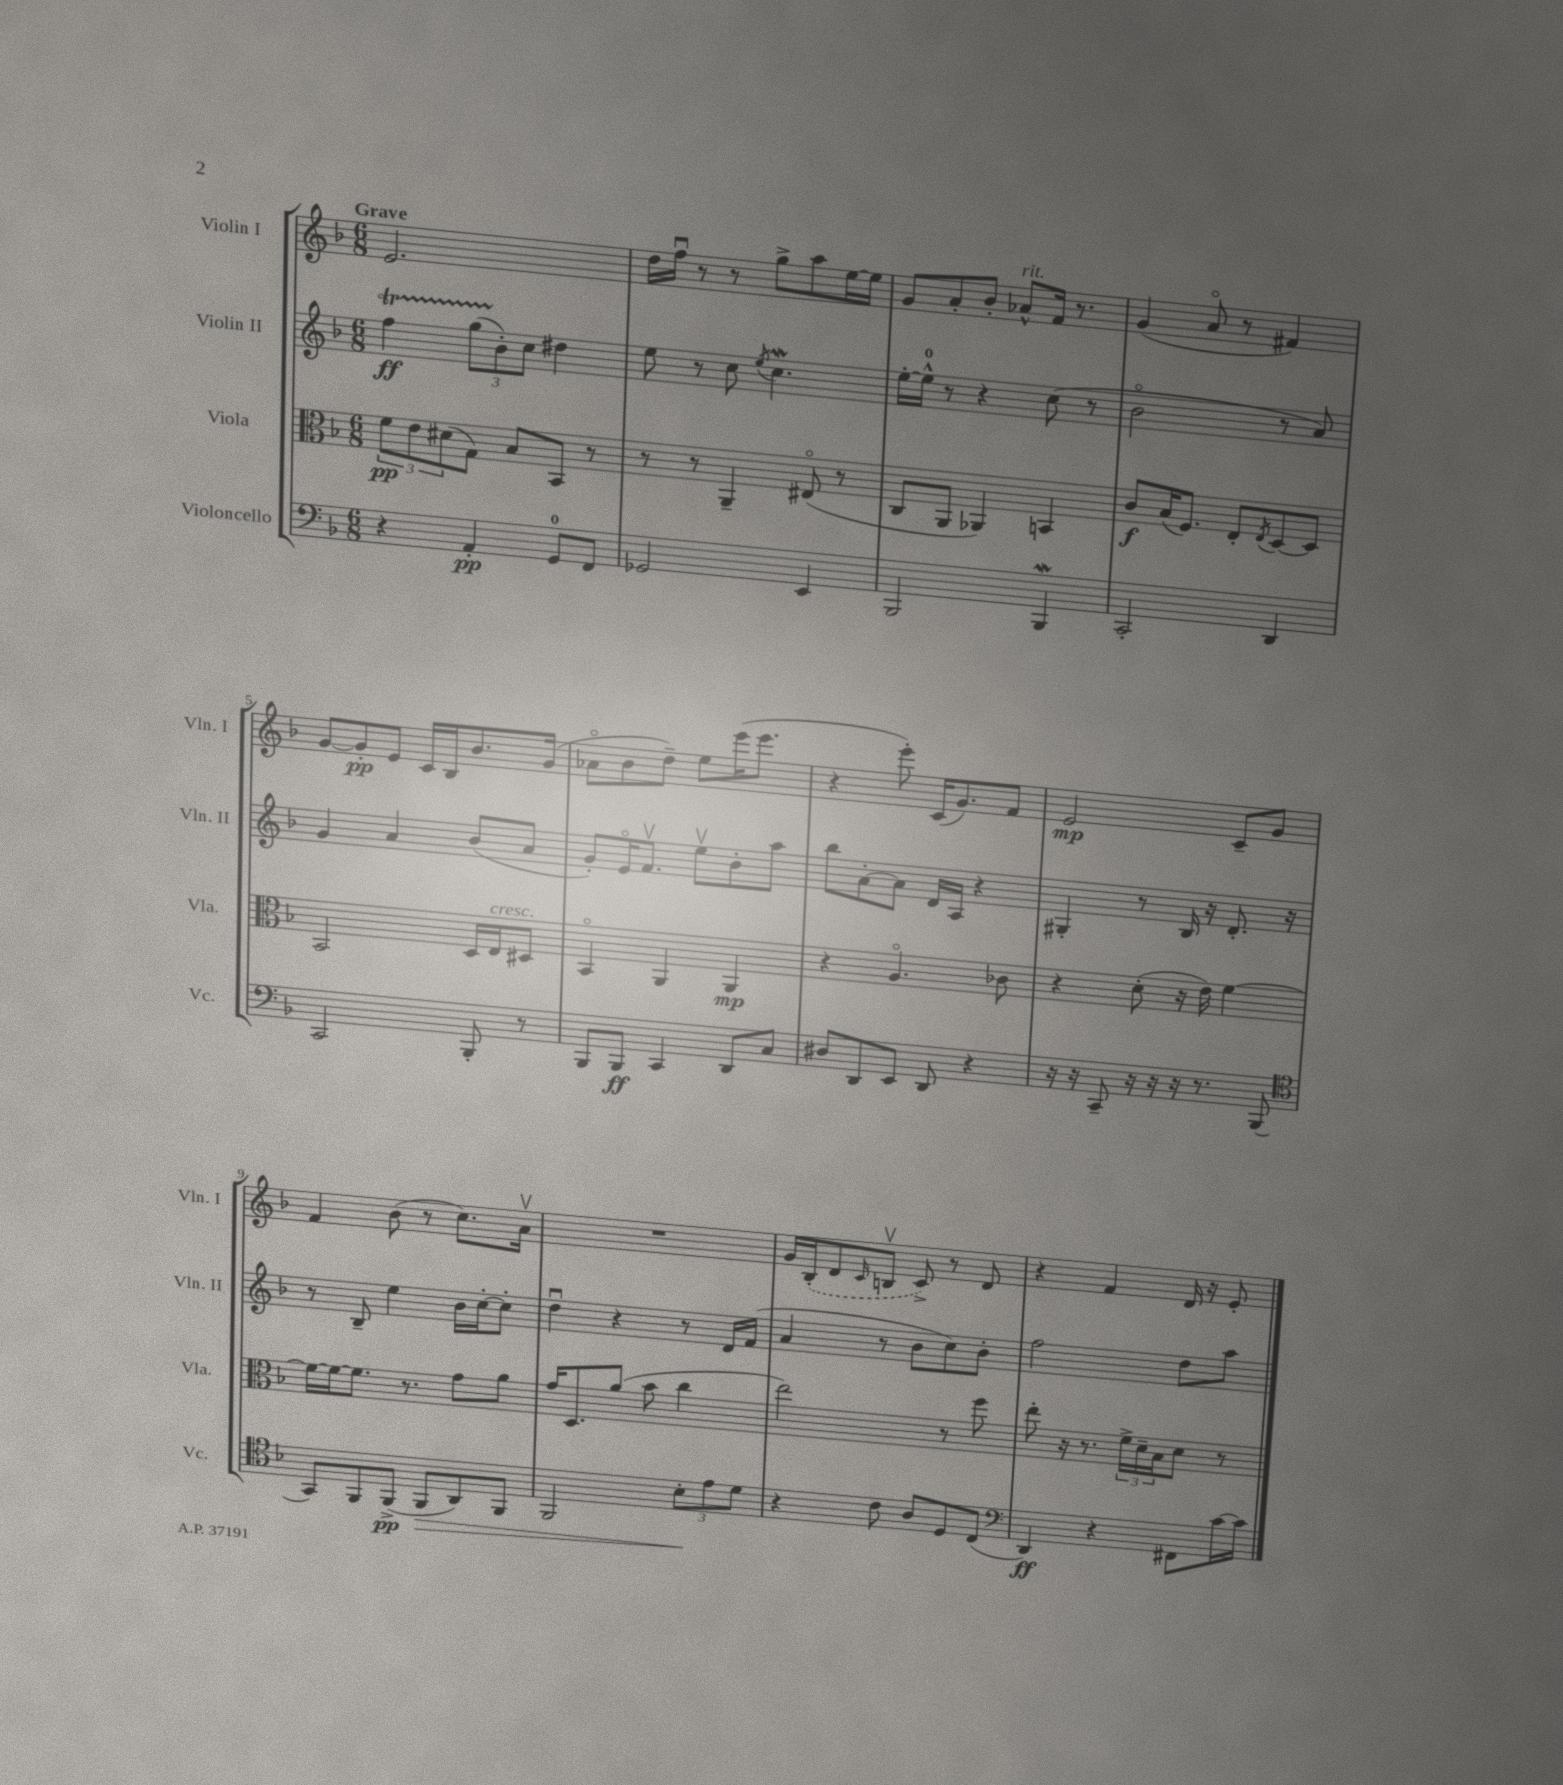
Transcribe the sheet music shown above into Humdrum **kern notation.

**kern	**kern	**kern	**kern
*staff4	*staff3	*staff2	*staff1
*clefF4	*clefC3	*clefG2	*clefG2
*k[b-]	*k[b-]	*k[b-]	*k[b-]
*M6/8	*M6/8	*M6/8	*M6/8
4r	12f\L	4ff\	2.e/
.	12e\	.	.
.	(12d#\	.	.
4AA'/	8G\J)	(12gg\L	.
.	.	12b-'\)	.
.	8B-/L	.	.
.	.	12cc\J	.
8GG/L	8BB-/J	4dd#\	.
8FF/J	8r	.	.
=	=	=	=
2GG-/	8r	8ee\	16dd\LL
.	.	.	16ffu\JJ
.	8r	8r	8r
.	4AA~/	8cc\	8r
.	.	8qee/	.
.	.	4.cc\	8gg^\L
4EE/	(8E#o/	.	8aa\
.	8r	.	[16ee\L
.	.	.	16ee\]JJ
=	=	=	=
2BBB-/	8C/L	[16ee'\LL	8g/L
.	.	16ee^^\]JJ	.
.	8AA/J	8r	8a'/
.	4AA-/)	4r	8b-'/J
.	.	.	8a-^^/L
4BBB-/	4BB/	(8cc\	16f/Jk
.	.	.	8.r
.	.	8r	.
=	=	=	=
2CC'/	8c/L	2b-o\	(4g/
.	(16B-/K	.	.
.	8.F/J)	.	.
.	.	.	8ao/
.	8E'/L	.	8r
.	8qE/	.	.
4DD/	[8D/	8r	4f#/)
.	8D/]J	8a/)	.
=	=	=	=
2CC/	2BB-/	4g/	[8g/L
.	.	.	8g'/]
.	.	4a/	8e/J
.	.	.	16c/LL
.	.	.	16B-/J
8BBB-'/	16D/LL	(8b-/L	8.b-/
.	16E/J	.	.
8r	8D#/J	8a/J	.
.	.	.	(16g/Jk
=	=	=	=
8BBB-/L	4BB-o/	8g'/L)	8a-o\L
8BBB-/J	.	16eo/K	8b-\
.	.	8.fv/J	.
4CC/	4AA/	.	8dd~\J)
.	.	8eev\L	8ee\L
8DD/L	4AA/	8b-'\	(16eee\K
.	.	.	8.eee\J
8C/J	.	8aa\J	.
=	=	=	=
8D#/L	4r	8bb-\L	4r
8DD/	.	[8a'\	.
8EE/J	4.Ao/	8a\]J	8eee'\)
8DD/	.	16d/LL	(16c/LK
.	.	16A/JJ	8.g/)
4r	.	4r	.
.	8c-\	.	8f/J
=	=	=	=
16r	4r	4G#'/	2e/
16r	.	.	.
8CC~/	.	.	.
16r	(8d'\	8r	.
16r	.	.	.
16r	16r	16B-/	.
8.r	16e\)	16r	.
.	[4f\	8.d'/	8c~/L
(8BBB-/	.	.	8g/J
.	.	16r	.
=	=	=	=
*clefC4	*	*	*
8GG/L)	16f\_LL	8r	4f/
.	16f\_J	.	.
8FF/	8.f\]J	8B-~/	.
(8FF^/J	.	4ee\	(8b-\
.	8.r	.	.
8FF/L	.	.	8r
8AA/)	8g\L	16b-\LL	8.cc\L)
.	.	[16cc'\J	.
8FF/J	8a\J	8cc'\]J	.
.	.	.	16av\Jk
=	=	=	=
2FF/	16g/LK	4ddu\	2.r
.	8.D/	.	.
.	(8a/J	4r	.
.	8b-\	.	.
12B-'\L	4cc\	8r	.
12e\	.	.	.
.	.	16d/LL	.
12d\J	.	.	.
.	.	(16f/JJ	.
=	=	=	=
4r	2ee\)	4a/	16g/LL
.	.	.	(16B-'/J
.	.	.	8d/
.	.	.	16qqc/
8c\	.	8r	8Bv/J
8A/L	.	8b-\L	8c^/)
8D/	8r	8cc\)	8r
(8C/J	8ff\	8b-'\J	8d/
=	=	=	=
*clefF4	*	*	*
4DD/)	8ee'\	2ff\	4r
.	16r	.	.
.	8.r	.	.
4r	.	.	4f/
.	24f^\LL	.	.
.	24d~\	.	.
.	24B-\J	.	.
8FF#\L	8d\J	8dd\L	16d/
.	.	.	16r
[16c\L	8r	8aa\J	8e'/
16c\]JJ	.	.	.
==	==	==	==
*-	*-	*-	*-
